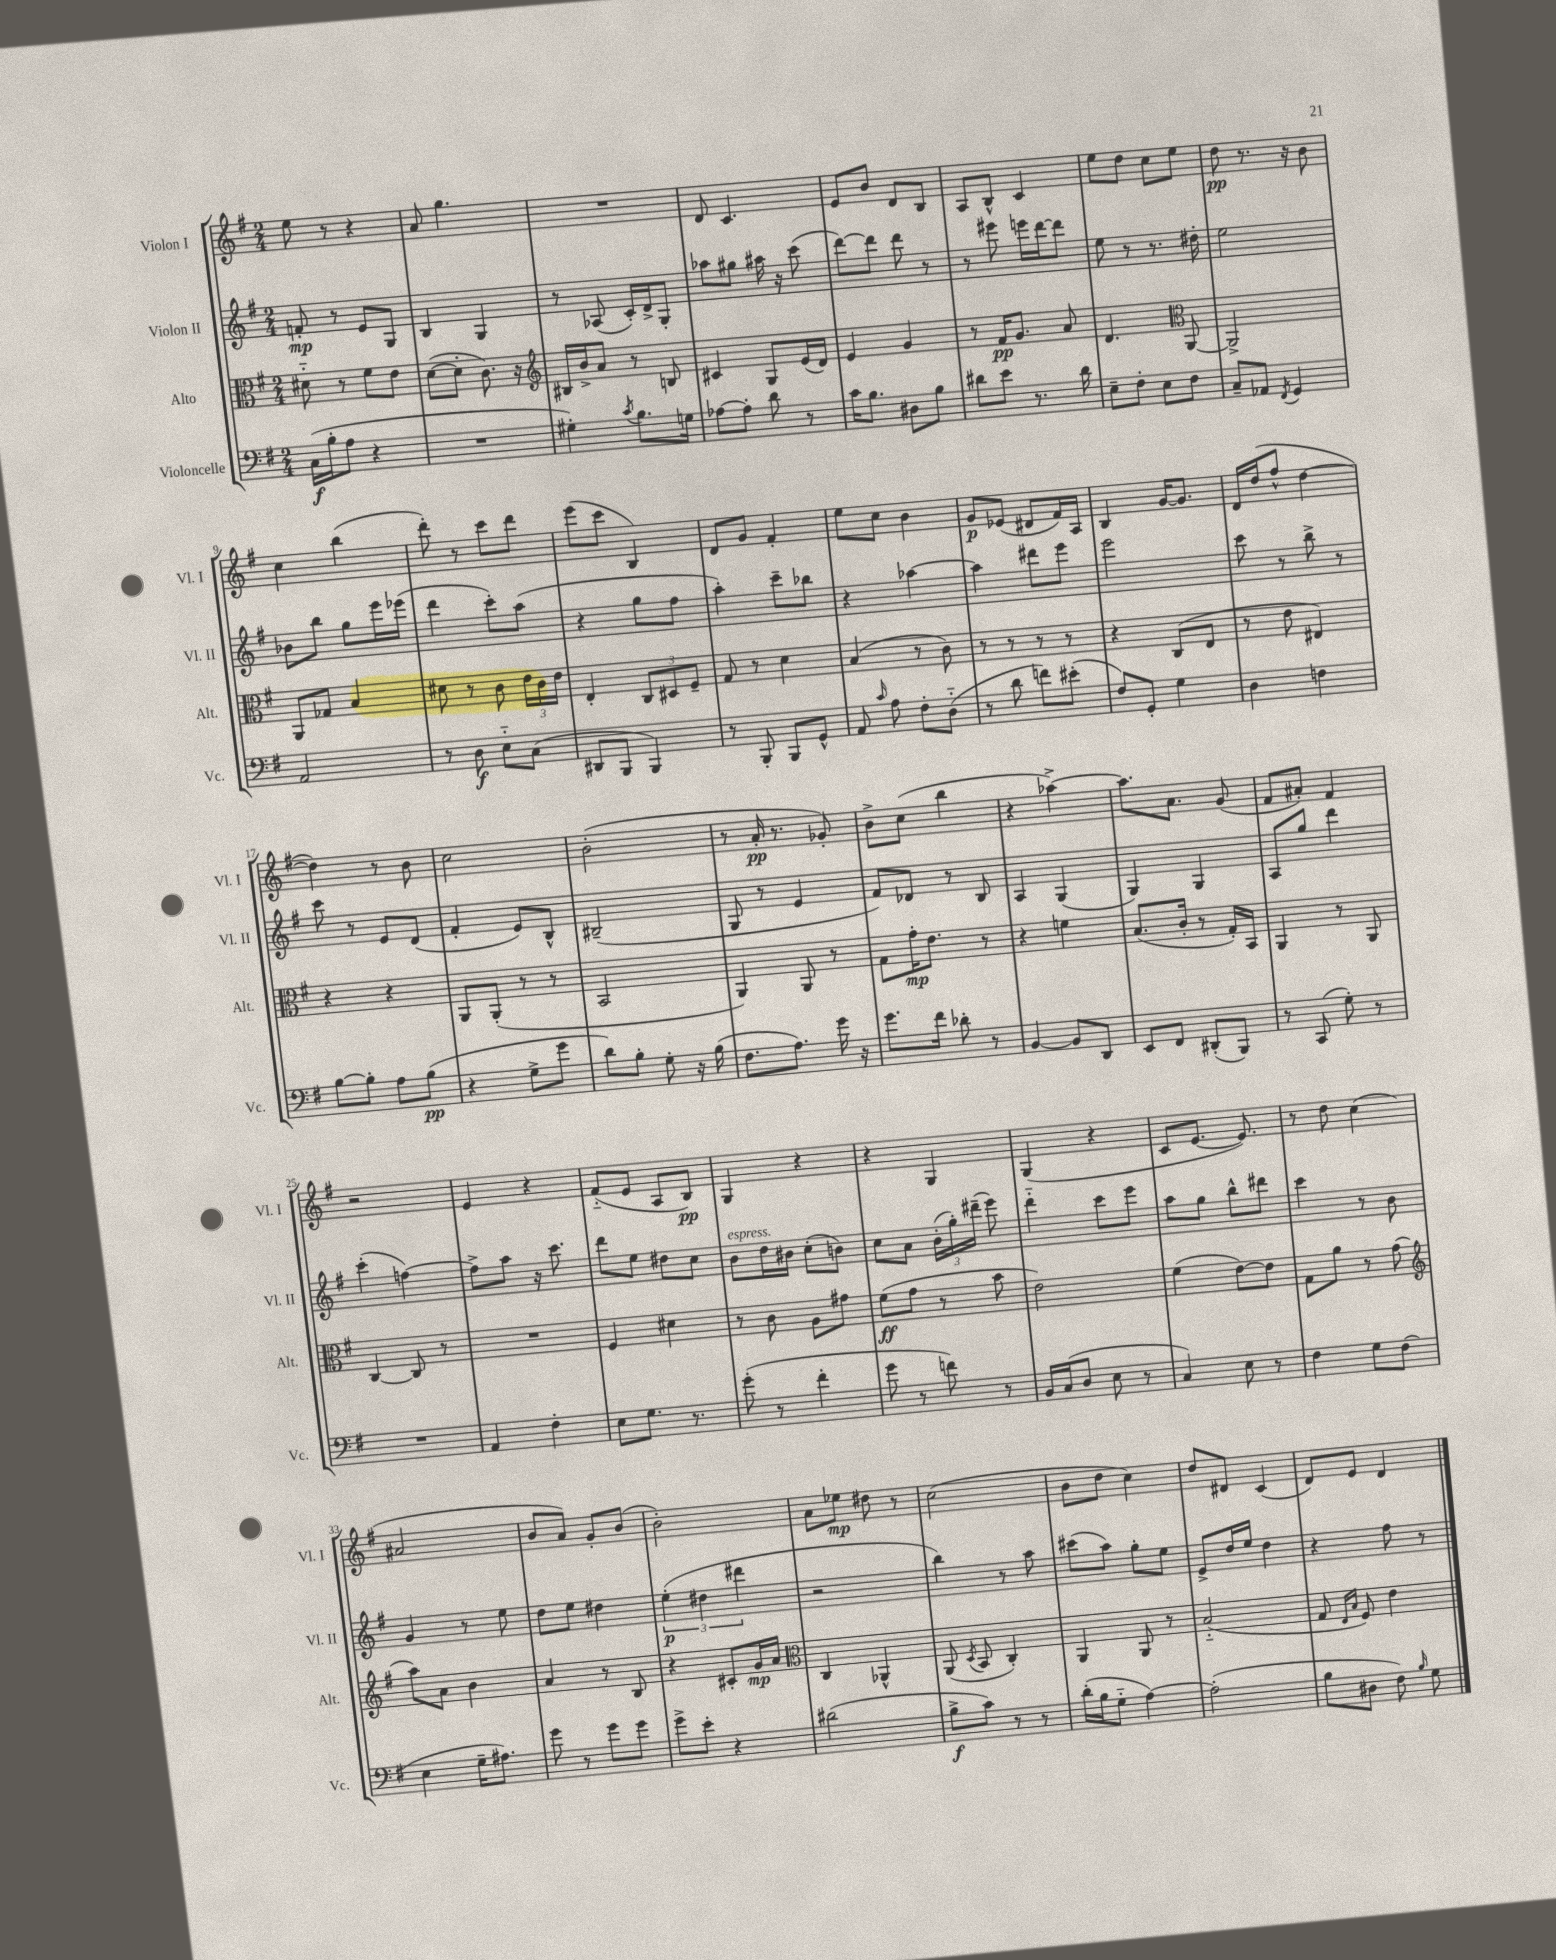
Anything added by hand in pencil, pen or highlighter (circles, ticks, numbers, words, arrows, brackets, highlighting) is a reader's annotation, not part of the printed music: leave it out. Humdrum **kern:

**kern	**dynam	**kern	**dynam	**kern	**dynam	**kern	**dynam
*part4	*part4	*part3	*part3	*part2	*part2	*part1	*part1
*staff4	*staff4	*staff3	*staff3	*staff2	*staff2	*staff1	*staff1
*I"Violoncelle	*	*I"Alto	*	*I"Violon II	*	*I"Violon I	*
*I'Vc.	*	*I'Alt.	*	*I'Vl. II	*	*I'Vl. I	*
*clefF4	*	*clefC3	*	*clefG2	*	*clefG2	*
*k[f#]	*	*k[f#]	*	*k[f#]	*	*k[f#]	*
*M2/4	*	*M2/4	*	*M2/4	*	*M2/4	*
=1	=1	=1	=1	=1	=1	=1	=1
(16C\LL	f	8d#X\	.	8fn'/	mp	8ee\	.
16B'\J	.	.	.	.	.	.	.
8A\J	.	8r	.	8r	.	8r	.
4r	.	8f#\L	.	8e/L	.	4r	.
.	.	8e\J	.	8G/J	.	.	.
=2	=2	=2	=2	=2	=2	=2	=2
2r	.	([8d\L	.	4B/	.	8a/	.
.	.	8d'\J]	.	.	.	4.gg\	.
.	.	8.c\)	.	4G/	.	.	.
.	.	16r	.	.	.	.	.
=3	=3	=3	=3	=3	=3	=3	=3
*	*	*clefG2	*	*	*	*	*
4G#X'\)	.	16B#X/LL	.	8r	.	2r	.
.	.	16b^/J	.	.	.	.	.
.	.	8a/J	.	(8A-X/	.	.	.
8qc/	.	.	.	.	.	.	.
8.B\L	.	8r	.	16c'/LL)	.	.	.
.	.	.	.	16d^/J	.	.	.
.	.	8Bn/	.	8G'/J	.	.	.
16Gn\Jk	.	.	.	.	.	.	.
=4	=4	=4	=4	=4	=4	=4	=4
[8A-X\L	.	4c#X/	.	8aa-X\L	.	8d/	.
8A-'\J]	.	.	.	8gg#X\J	.	4.c/	.
8d\	.	8G/L	.	16aa#X\	.	.	.
.	.	.	.	16r	.	.	.
8r	.	(16e/L	.	(8ccc\	.	.	.
.	.	16d/JJ)	.	.	.	.	.
=5	=5	=5	=5	=5	=5	=5	=5
16c\KL	.	4e/	.	[8ddd\L)	.	8e/L	.
8.B\J	.	.	.	.	.	.	.
.	.	.	.	8ddd\J]	.	8b/J	.
8D#X\L	.	4g/	.	8ddd\	.	8d/L	.
8B\J	.	.	.	8r	.	8B/J	.
=6	=6	=6	=6	=6	=6	=6	=6
8d#X\L	.	8r	.	8r	.	8A/L	.
8e\J	.	16f#/KL	pp	8eee#X\	.	8B^^/J	.
.	.	8.g/J	.	.	.	.	.
8.r	.	.	.	16eeen\LL	.	4c/	.
.	.	.	.	[16ddd\J	.	.	.
.	.	8a/	.	8ddd\J]	.	.	.
16d#\	.	.	.	.	.	.	.
=7	=7	=7	=7	=7	=7	=7	=7
8E~\L	.	4.d/	.	8ee\	.	8ee\L	.
8F#'\J	.	.	.	8r	.	8dd\J	.
8E\L	.	.	.	8.r	.	8cc\L	.
*	*	*clefC3	*	*	*	*	*
8F#\J	.	[8AA/	.	.	.	8ee\J	.
.	.	.	.	16dd#X'\	.	.	.
=8	=8	=8	=8	=8	=8	=8	=8
8C~/L	.	2AA^/]	.	2ee\	.	8dd\	pp
8AA-X/J	.	.	.	.	.	8.r	.
8qFF#/	.	.	.	.	.	.	.
4GG/	.	.	.	.	.	.	.
.	.	.	.	.	.	16r	.
.	.	.	.	.	.	8b\	.
!!LO:LB:g=z
=9	=9	=9	=9	=9	=9	=9	=9
2AA/	.	8AA/L	.	8b-X\L	.	4cc\	.
.	.	8G-X/J	.	8bb\J	.	.	.
.	.	4B/	.	8gg\L	.	(4bb\	.
.	.	.	.	16eee\L	.	.	.
.	.	.	.	(16eee-X\JJ	.	.	.
=10	=10	=10	=10	=10	=10	=10	=10
8r	.	8d#X\	.	4ddd\	.	8ddd'\)	.
8D\	f	8r	.	.	.	8r	.
8E\L	.	8c\	.	8ccc'\L)	.	8ccc\L	.
(8C\J	.	24e\LL	.	(8aa\J	.	8ddd\J	.
.	.	24c\	.	.	.	.	.
.	.	24e\JJ	.	.	.	.	.
=11	=11	=11	=11	=11	=11	=11	=11
8DD#X/L	.	4E'/	.	4r	.	(8eee\L	.
8BBB/J	.	.	.	.	.	8ccc\J	.
4BBB/)	.	12C/L	.	8gg\L	.	4B/)	.
.	.	12D#X/	.	.	.	.	.
.	.	.	.	8ff#\J	.	.	.
.	.	12F#~/J	.	.	.	.	.
=12	=12	=12	=12	=12	=12	=12	=12
8r	.	8G/	.	4aa'\)	.	8d/L	.
8BBB'/	.	8r	.	.	.	8g/J	.
8BBB/L	.	4d\	.	8ccc~\L	.	4f#'/	.
8GG^^/J	.	.	.	8bb-X\J	.	.	.
=13	=13	=13	=13	=13	=13	=13	=13
8AA/	.	(4B/	.	4r	.	8ee\L	.
16qqc/	.	.	.	.	.	.	.
8A\	.	.	.	.	.	8cc\J	.
8F#'\L	.	8r	.	[4aa-X\	.	4b\	.
(8D\J	.	8c\)	.	.	.	.	.
=14	=14	=14	=14	=14	=14	=14	=14
8r	.	8r	.	4aa-\]	.	8g/L	p
8d\	.	8r	.	.	.	(8e-X/J	.
8fn\L)	.	8r	.	8ddd#X\L	.	8d#X/L	.
(8e#X'\J	.	8r	.	8eee\J	.	16f#/L)	.
.	.	.	.	.	.	16A/JJ	.
=15	=15	=15	=15	=15	=15	=15	=15
8F#/L)	.	4r	.	2eee\	.	4B/	.
8GG'/J	.	.	.	.	.	.	.
4G\	.	(8C/L	.	.	.	[16g/KL	.
.	.	.	.	.	.	8.g/J]	.
.	.	8E/J	.	.	.	.	.
=16	=16	=16	=16	=16	=16	=16	=16
4D\	.	8r	.	8ccc\	.	16d/LL	.
.	.	.	.	.	.	(16dd/J	.
.	.	8e\	.	8r	.	8ff#^^/J	.
4Fn\	.	4E#X/)	.	8bb^\	.	[4dd\	.
.	.	.	.	8r	.	.	.
!!LO:LB:g=z
=17	=17	=17	=17	=17	=17	=17	=17
[8B\L	.	4r	.	8ccc\	.	4dd\])	.
8B'\J]	.	.	.	8r	.	.	.
8A\L	.	4r	.	8e/L	.	8r	.
(8B\J	pp	.	.	(8d/J	.	8b\	.
=18	=18	=18	=18	=18	=18	=18	=18
4r	.	8AA/L	.	4f#'/	.	2cc\	.
.	.	(8AA'/J	.	.	.	.	.
8G^\L	.	8r	.	8e/L)	.	.	.
8g\J	.	8r	.	8B^^/J	.	.	.
=19	=19	=19	=19	=19	=19	=19	=19
8d\L)	.	2BB/	.	(2B#X~/	.	(2b'\	.
8B'\J	.	.	.	.	.	.	.
8G'\	.	.	.	.	.	.	.
16r	.	.	.	.	.	.	.
(16B\	.	.	.	.	.	.	.
=20	=20	=20	=20	=20	=20	=20	=20
8.F#\L	.	4AA/)	.	8G/	.	8r	.
.	.	.	.	8r	.	16a'/	pp
8.A\J)	.	.	.	.	.	8.r	.
.	.	8AA/	.	4e/	.	.	.
16g\	.	8r	.	.	.	8g-X'/)	.
16r	.	.	.	.	.	.	.
=21	=21	=21	=21	=21	=21	=21	=21
8.g\L	.	8G\L	.	8f#/L)	.	8b^\L	.
.	.	16g'\K	mp	8d-X/J	.	(8cc\J	.
16f#\Jk	.	8.e\J	.	.	.	.	.
8d-X'\	.	.	.	8r	.	4bb\	.
8r	.	8r	.	8B/	.	.	.
=22	=22	=22	=22	=22	=22	=22	=22
[4BB/	.	4r	.	4A/	.	4r	.
8BB/L]	.	4fn\	.	(4G/	.	[4aa-X^\)	.
8DD/J	.	.	.	.	.	.	.
=23	=23	=23	=23	=23	=23	=23	=23
8EE/L	.	(8.B/L	.	4G/)	.	8.aa-\L]	.
8FF#/J	.	.	.	.	.	.	.
.	.	16c'/Jk	.	.	.	8.a\J	.
(8DD#X'/L	.	8r	.	4G/	.	.	.
8BBB/J)	.	16G'/LL)	.	.	.	(8g/	.
.	.	16BB/JJ	.	.	.	.	.
=24	=24	=24	=24	=24	=24	=24	=24
8r	.	4AA/	.	8A/L	.	8f#/L	.
(8CC/	.	.	.	8gg/J	.	8a#X'/J)	.
8G'\)	.	8r	.	4ddd\	.	4f#/	.
8r	.	8AA/	.	.	.	.	.
!!LO:LB:g=z
=25	=25	=25	=25	=25	=25	=25	=25
2r	.	[4C/	.	(4ccc'\	.	2r	.
.	.	8C/]	.	[4ffn\)	.	.	.
.	.	8r	.	.	.	.	.
=26	=26	=26	=26	=26	=26	=26	=26
4AA/	.	2r	.	8ff^\L]	.	4e/	.
.	.	.	.	8aa\J	.	.	.
4F#'\	.	.	.	16r	.	4r	.
.	.	.	.	8.ccc\	.	.	.
=27	=27	=27	=27	=27	=27	=27	=27
8E\L	.	4F#/	.	8ddd\L	.	(8f#/L	.
8.G\J	.	.	.	8ee\J	.	8e/J	.
.	.	4d#X\	.	8dd#X\L	.	8A/L	.
8.r	.	.	.	.	.	.	.
.	.	.	.	8cc\J	.	8B/J)	pp
=28	=28	=28	=28	=28	=28	=28	=28
!	!	!	!	!LO:TX:a:i:t=espress.	!	!	!
(8g'\	.	8r	.	8b\L	.	4G/	.
8r	.	8c\	.	16dd\L	.	.	.
.	.	.	.	16b#X\JJ	.	.	.
4f#'\	.	8A\L	.	(8cc'\L	.	4r	.
.	.	8g#X\J	.	8bn\J)	.	.	.
=29	=29	=29	=29	=29	=29	=29	=29
8g\	.	(8f#\L	ff	8cc\L	.	4r	.
8r	.	8g\J	.	8a\J	.	.	.
8fn\)	.	8r	.	(24b'\LL	.	4G/	.
.	.	.	.	24gg'\)	.	.	.
.	.	.	.	(24ddd#X~\JJ	.	.	.
8r	.	8b\	.	8eee\)	.	.	.
=30	=30	=30	=30	=30	=30	=30	=30
16BB/LL	.	2e\)	.	4ddd\	.	(4G/	.
(16C/J	.	.	.	.	.	.	.
8D/J	.	.	.	.	.	.	.
8E\	.	.	.	8ccc\L	.	4r	.
8r	.	.	.	8eee\J	.	.	.
=31	=31	=31	=31	=31	=31	=31	=31
4C/)	.	(4f#\	.	8aa\L	.	8c/L	.
.	.	.	.	8gg\J	.	[8.e/J	.
8E\	.	[8e\L)	.	8bb^^\L	.	.	.
.	.	.	.	.	.	8.e/])	.
8r	.	8e\J]	.	8ddd#X\J	.	.	.
=32	=32	=32	=32	=32	=32	=32	=32
4F#\	.	8G\L	.	4ccc\	.	8r	.
.	.	8a\J	.	.	.	8dd\	.
8G\L	.	8r	.	8r	.	(4cc\	.
(8F#\J	.	(8g\	.	8b\	.	.	.
!!LO:LB:g=z
=33	=33	=33	=33	=33	=33	=33	=33
*	*	*clefG2	*	*	*	*	*
4E\	.	8aa\L)	.	4g/	.	2a#X/	.
.	.	8a\J	.	.	.	.	.
16G~\KL	.	4b\	.	8r	.	.	.
8.A#X\J)	.	.	.	.	.	.	.
.	.	.	.	8ee\	.	.	.
=34	=34	=34	=34	=34	=34	=34	=34
8g\	.	4a/	.	8dd\L	.	8b/L	.
8r	.	.	.	8ee\J	.	8a/J)	.
8g\L	.	8r	.	4dd#X\	.	8g'/L	.
8g\J	.	8B/	.	.	.	(8b/J	.
=35	=35	=35	=35	=35	=35	=35	=35
8g^\L	.	4r	.	(6ee'\	p	2b'\)	.
8e'\J	.	.	.	.	.	.	.
.	.	.	.	6dd#X\	.	.	.
4r	.	8c#X'/L	.	.	.	.	.
.	.	.	.	6ddd#X\	.	.	.
.	.	16g/L	mp	.	.	.	.
.	.	16a/JJ	.	.	.	.	.
=36	=36	=36	=36	=36	=36	=36	=36
*	*	*clefC3	*	*	*	*	*
(2d#X\	.	4C/	.	2r	.	8a\L	.
.	.	.	.	.	.	8ee-X\J	mp
.	.	4AA-X^^/	.	.	.	8dd#X\	.
.	.	.	.	.	.	8r	.
=37	=37	=37	=37	=37	=37	=37	=37
8B^\L	f	(8AA/	.	4bb\)	.	(2cc\	.
.	.	8qD/	.	.	.	.	.
8c\J)	.	8BB/	.	.	.	.	.
8r	.	4C'/)	.	8r	.	.	.
8r	.	.	.	8aa\	.	.	.
=38	=38	=38	=38	=38	=38	=38	=38
(16d'\LL	.	4AA/	.	(8ccc#X\L	.	8b\L	.
16B\J	.	.	.	.	.	.	.
8G\J	.	.	.	8aa\J)	.	8dd\J	.
[4A\)	.	8AA/	.	8gg'\L	.	4cc\)	.
.	.	8r	.	8ee\J	.	.	.
=39	=39	=39	=39	=39	=39	=39	=39
(2A'\]	.	(2B/	.	8e^/L	.	8dd/L	.
.	.	.	.	16dd/L	.	8d#X/J	.
.	.	.	.	16ee/JJ	.	.	.
.	.	.	.	4dd\	.	(4c/	.
=40	=40	=40	=40	=40	=40	=40	=40
8B\L	.	8G/	.	4r	.	8d/L)	.
.	.	16qqE/LL	.	.	.	.	.
.	.	16qqB/JJ	.	.	.	.	.
8D#X\J	.	8F#/)	.	.	.	8e/J	.
8F#\)	.	4e\	.	8ff#\	.	4d/	.
16qqB/	.	.	.	.	.	.	.
8G\	.	.	.	8r	.	.	.
==	==	==	==	==	==	==	==
*-	*-	*-	*-	*-	*-	*-	*-
